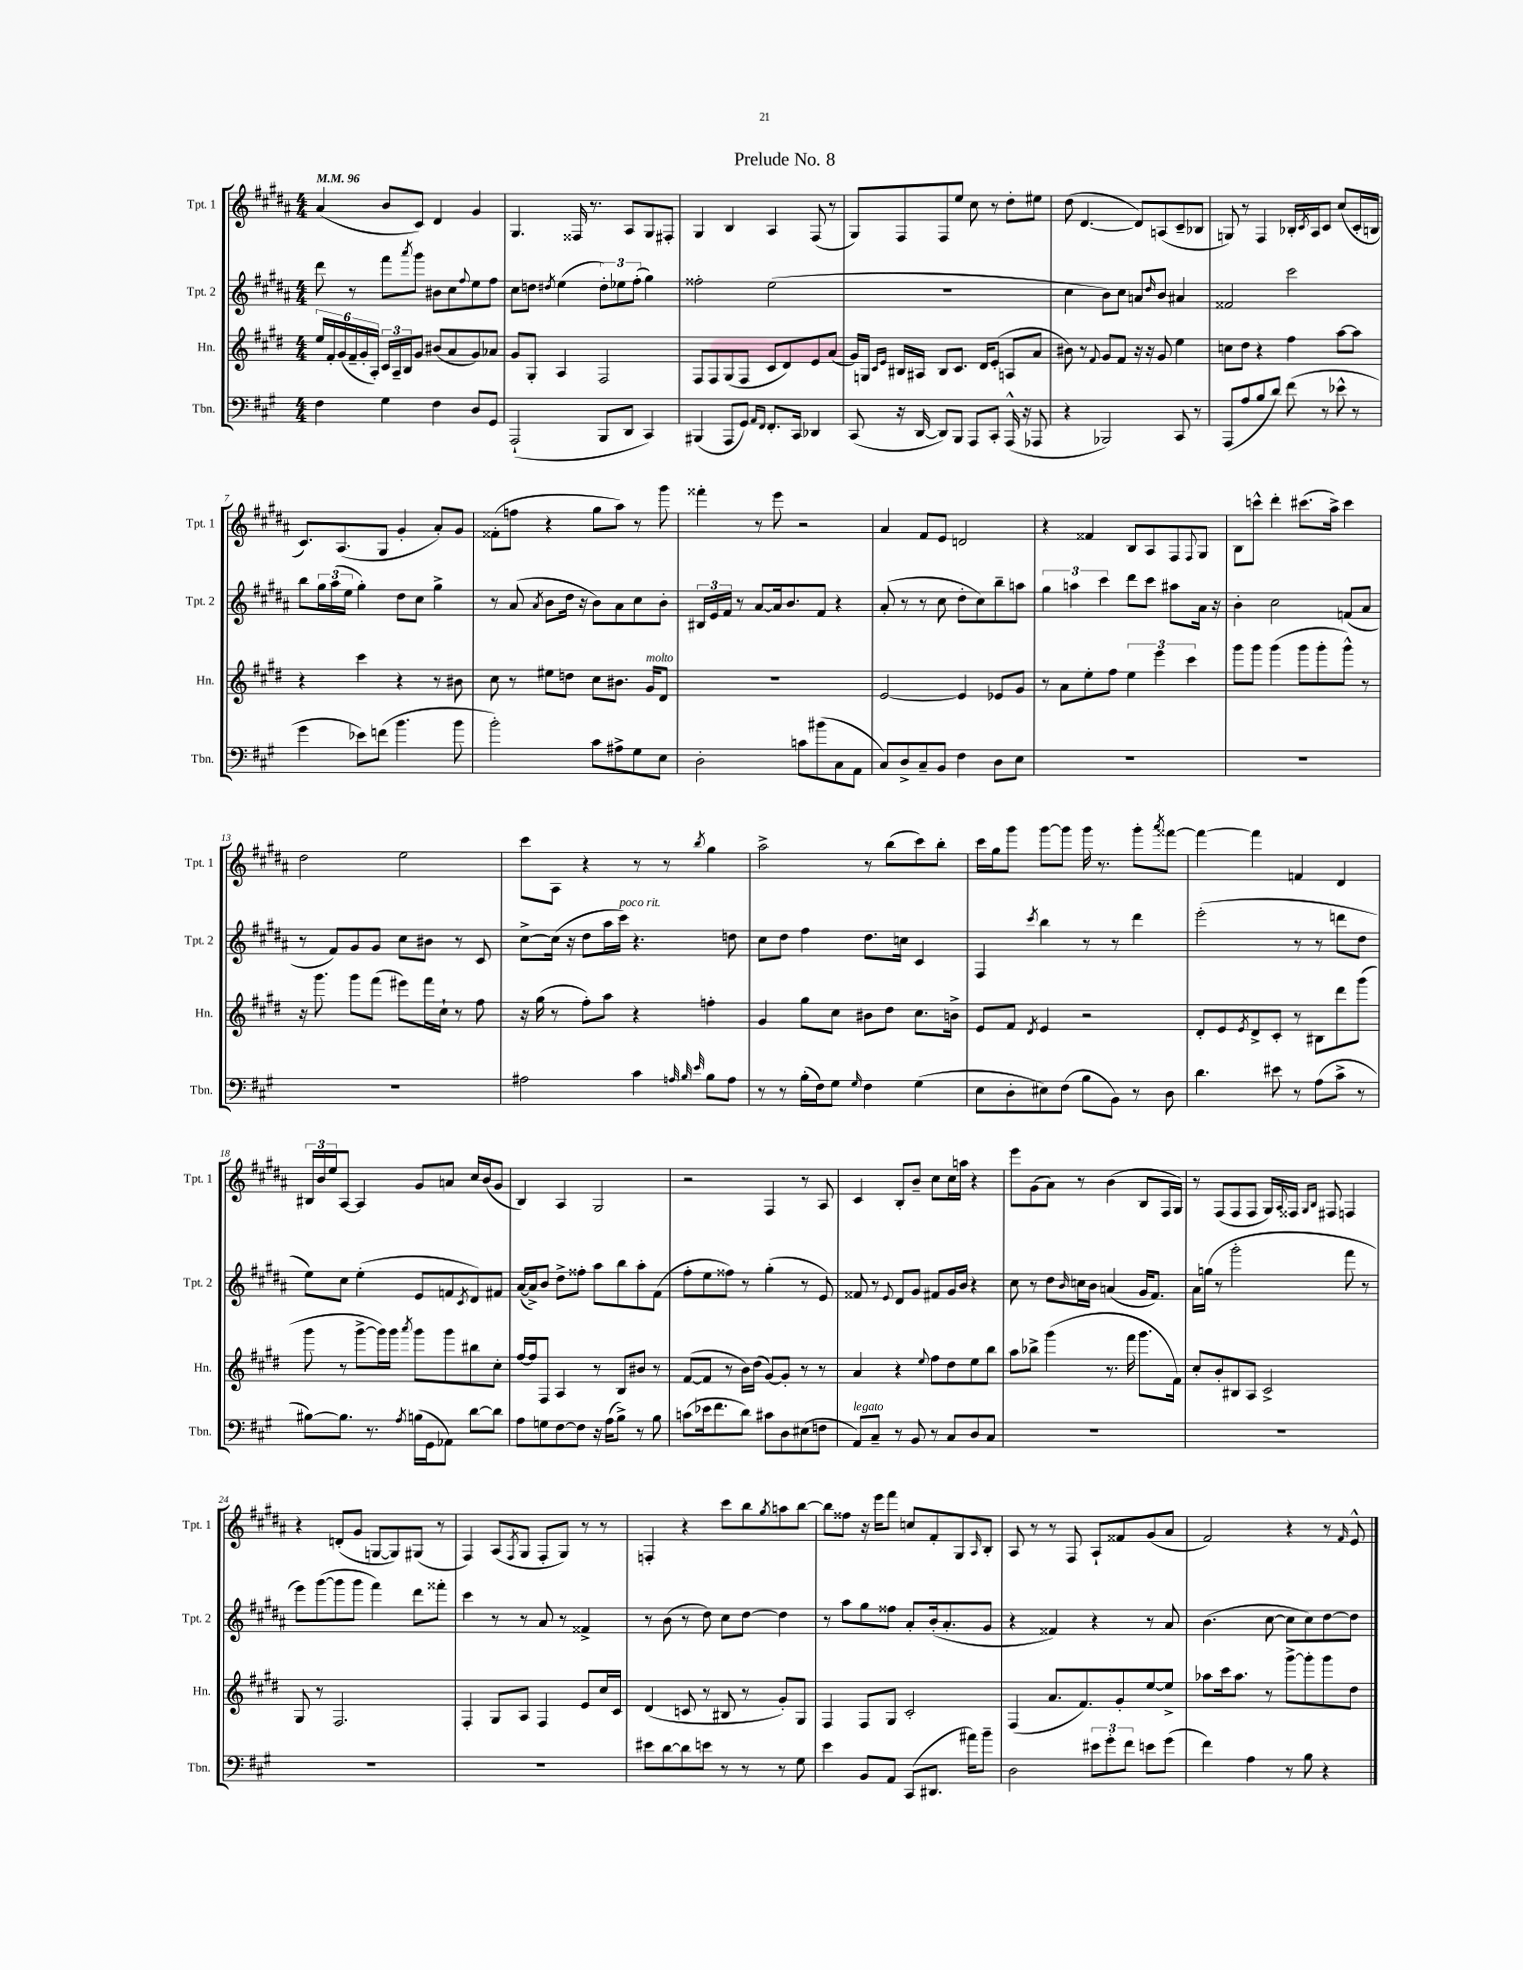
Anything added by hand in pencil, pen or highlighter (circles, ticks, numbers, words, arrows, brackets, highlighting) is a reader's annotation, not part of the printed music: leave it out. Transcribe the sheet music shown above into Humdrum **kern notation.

**kern	**kern	**kern	**kern
*staff4	*staff3	*staff2	*staff1
*clefF4	*clefG2	*clefG2	*clefG2
*k[f#c#g#]	*k[f#c#g#d#]	*k[f#c#g#d#a#]	*k[f#c#g#d#a#]
*M4/4	*M4/4	*M4/4	*M4/4
*MM96	*MM96	*MM96	*MM96
4F#	24ee	8ddd#	(4a#
.	24f#'	.	.
.	(24g#	.	.
.	24f#~	8r	.
.	24g#'	.	.
.	24A')	.	.
4G#	24c#	8fff#	8b
.	24A~	.	.
.	24B	.	.
.	.	8qaaa#	.
.	8g#	8ggg#	8c#)
4F#	(8b#	8b#	4d#
.	8a	8cc#	.
.	.	8qqff#	.
8D	8g#)	8ee	4g#
8GG#	8a-	8ff#	.
=	=	=	=
(2AAA`	8g#	8cc#	4.G#
.	8G#'	8dd	.
.	.	8qdd#	.
.	4A	(4ee	.
.	.	.	16F##
.	.	.	8.r
8BBB	2F#	12dd#')	.
.	.	12ee-	.
8DD	.	.	8A#
.	.	(12ff#'	.
4CC#)	.	4gg#)	8G#
.	.	.	8F#'
=	=	=	=
(4BBB#	8F#	2ff##'	4G#
.	8F#	.	.
8AAA	(8G#	.	4B
8GG#)	8F#	.	.
16qqAA	.	.	.
16qqFF#	.	.	.
8.FF#'	8c#	(2ee	4A#
.	8d#)	.	.
16CC#	.	.	.
4DD-	8e	.	(8F#
.	(8a	.	8r
=	=	=	=
(8CC#	16g#)	1r	8G#)
.	16G	.	.
.	16qqc#	.	.
.	16qqe	.	.
16r	16B#	.	8F#
[16DD	16A#	.	.
8DD])	8B#	.	8F#
8BBB	8.c#	.	8ee
8AAA	.	.	8cc#
.	16d#	.	.
8CC#'	(8e'	.	8r
(16AAA^^	8A	.	8dd#'
16r	.	.	.
8AAA-	8a	.	8ee#
=	=	=	=
4r	8b#)	4cc#	(8dd#
.	8r	.	[4.d#
.	8qqf#	.	.
2BBB-)	8g#	8b)	.
.	8f#	8cc#	.
.	16r	8a	8d#])
.	16r	.	.
.	.	16qqdd#	.
.	8g#	8b	(8A
8CC#	4ee	4a#	8c#~
8r	.	.	8B-
=	=	=	=
(8AAA	8cc	2f##	8G)
8A	8dd#	.	8r
8B	4r	.	4F#
8d)	.	.	.
(8f#	4ff#	2ccc#	16B-'
.	.	.	8qc#
.	.	.	16A#
8r	.	.	8c#
8e-^^	[8aa	.	(8cc#
8r	8aa]	.	16c#'
.	.	.	16B
=	=	=	=
4g#	4r	8bb	8.c#)
.	.	24gg#	.
.	.	(24aa#	.
.	.	.	(8.A#
.	.	24ee	.
8e-)	4ccc#	4gg#')	.
(8f	.	.	8G#
4.b	4r	8dd#	4g#'
.	.	8cc#	.
.	8r	4gg#^	8a#')
8b	8b#	.	8g#
=	=	=	=
2b')	8cc#	8r	(8f##'
.	8r	(8a#	8ff
.	.	8qa#	.
.	8ee#	8b	4r
.	8dd	16dd#	.
.	.	16r	.
8c#	8cc#	8b)	8gg#
8A#^	8.b#	8a#	8aa#)
8G#	.	8cc#	8r
.	16g#	.	.
8E	8d#	8b'	8ggg#
=	=	=	=
2D'	1r	24B#	4fff##'
.	.	24e	.
.	.	24f#	.
.	.	8r	.
.	.	[8a#	8r
.	.	16a#]	8eee
.	.	8.b	.
8c	.	.	2r
(8b#	.	8f#	.
8C#	.	4r	.
8AA	.	.	.
=	=	=	=
8C#)	[2e	(8a#'	4a#
8D^	.	8r	.
8C#~	.	8r	8f#
8BB	.	8cc#	8e
4F#	4e]	8dd#'	2d
.	.	8cc#)	.
8D	8e-	8bb~	.
8E	8g#	8aa	.
=	=	=	=
1r	8r	6gg#	4r
.	8a	.	.
.	.	6aa	.
.	8ee'	.	4f##
.	.	6ccc#	.
.	8ff#	.	.
.	6ee	8ddd#	8B
.	.	8ccc#	8A#
.	6eee	.	.
.	.	8aa#	8F#
.	6ccc#	.	.
.	.	.	8qqF#
.	.	16a#	8G#
.	.	16r	.
=	=	=	=
1r	8ggg#	4b'	8B
.	8ggg#	.	8ccc^^
.	(4ggg#	2cc#	4ddd#'
.	8ggg#	.	(8.ccc#
.	8ggg#'	.	.
.	.	.	16aa#^)
.	8ggg#^^)	(8f	4ccc#
.	8r	8a#	.
=	=	=	=
1r	16r	8r	2dd#
.	8.ggg#	.	.
.	.	8f#)	.
.	8ggg#	8g#	.
.	(8fff#	8g#	.
.	8eee#)	8cc#	2ee
.	16fff#	8b#	.
.	16cc#`	.	.
.	8r	8r	.
.	8ff#	8c#	.
=	=	=	=
2A#	16r	[8cc#^	8ccc#
.	(16gg#	.	.
.	8r	(16cc#]	8A#
.	.	16r	.
.	8ff#')	8dd#	4r
.	8aa	16aa#	.
.	.	16ccc#)	.
4c#	4r	4.r	8r
.	.	.	8r
32qqA	.	.	.
32qqB	.	.	.
32qqe	.	.	8qbb
8B	4ff'	.	4gg#
8A	.	8dd	.
=	=	=	=
8r	4g#	8cc#	2aa#^
8r	.	8dd#	.
(16B'	8gg#	4ff#	.
16F#)	.	.	.
8G#	8cc#	.	.
16qqG#	.	.	.
4F#	8b#	8.dd#	8r
.	8dd#	.	(8bb
.	.	16cc	.
(4G#	8.cc#	4c#	8ccc#)
.	.	.	8bb'
.	16b^	.	.
=	=	=	=
8E	8e	4F#	16ccc#
.	.	.	16gg#
8D'	8f#	.	8ggg#
.	8qd#	8qccc#	.
8E#)	4e	4bb	[8ggg#
(8F#	.	.	8ggg#]
8B	2r	8r	16ggg#
.	.	.	8.r
8BB)	.	8r	.
8r	.	4ddd#	8ggg#'
.	.	.	8qaaa#
8D	.	.	[8fff##
=	=	=	=
4.d	8d#'	(2eee'	4fff##_
.	8e	.	.
.	8qe	.	.
.	8d#^	.	4fff##]
8e#	8c#'	.	.
8r	8r	8r	4f
(8A	8B#	8r	.
8c#^	8ddd#	8ddd	4d#
8r	(8ggg#	8dd#	.
=	=	=	=
[8B#)	8ggg#	8ee)	24B#
.	.	.	24b
.	.	.	24ee
8.B#]	8r	8cc#	[8A#
.	[8ggg#^	(4ee'	4A#]
8.r	.	.	.
.	16ggg#])	.	.
.	16ggg#	.	.
8qA	8qaaa	.	.
(16B	8ggg#	8e	8g#
16GG#	.	.	.
8AA-)	8ggg#	8f	8a
.	.	8qc#	.
[8d	8bb#	8d#)	16cc#
.	.	.	(16b
8d]	8cc#'	8f#	8g#
=	=	=	=
8A	[16ff#	([16a#	4B)
.	16ff#]	16a#^])	.
8G	8F#	8b	.
[8F#	4A	8dd#^	4A#
8F#]	.	8ff##'	.
16r	8r	8aa#	2G#
(16A	.	.	.
8B^)	8B	8bb	.
8r	8b#	8aa#'	.
8B	8r	(8f#	.
=	=	=	=
(8c	([8f#	8ff#'	2r
16e-	8f#]	8ee	.
8.f#	.	.	.
.	8r	8ff##)	.
8d)	16b)	8r	.
.	(16dd#	.	.
8c#	[8g#)	(4gg#'	4F#
8D	8g#']	.	.
(8E#	8r	8r	8r
8F	8r	8e)	8A#
=	=	=	=
8AA)	4a	8f##	4c#
8C#~	.	8r	.
.	.	8qqe	.
8r	4r	8d#	8B'
8BB	.	8g#	8b~
.	8qqee	.	.
8r	8ff#	8f#	8cc#
8C#	8dd#	16g#	16cc#
.	.	16b	16aa
8D	8ee	4r	4r
8C#	8bb	.	.
=	=	=	=
1r	8aa	8cc#	8eee
.	8bb-^	8r	(8g#
.	(4ggg#	8dd#	8a#)
.	.	16qqb	.
.	.	16cc	8r
.	.	16b	.
.	8.r	(4a	(4b
.	16fff#	.	.
.	8.ggg#	16g#	8B
.	.	8.f#)	.
.	.	.	16F#
.	16f#)	.	16G#)
=	=	=	=
1r	8cc#'	16a#	8r
.	.	(16gg	.
.	8b'	8r	(8F#
.	8B#	2ggg#'	8F#
.	8A	.	8F#
.	2c#^	.	16G#)
.	.	.	8qqA#
.	.	.	16F##
.	.	.	16qqG#
.	.	.	16qqB
.	.	.	8F#
.	.	8fff#	4F
.	.	8r	.
=	=	=	=
1r	8G#	8eee)	4r
.	8r	([8ggg#	.
.	2.F#	8ggg#]	(8d'
.	.	8ggg#	8g#
.	.	4fff#)	[8G
.	.	.	8G])
.	.	8ddd#	(8G#
.	.	8fff##'	8r
=	=	=	=
1r	4F#'	4ccc#	4F#)
.	8G#	8r	(8A#
.	.	.	8qF#
.	8A	8r	8G#
.	4F#	8a#	8F#'
.	.	8r	8G#)
.	8e	4f##^	8r
.	16cc#	.	8r
.	16c#	.	.
=	=	=	=
8e#	(4d#	8r	4F'
[8d	.	(8b	.
8d]	8c	8r	4r
8e	8r	8dd#)	.
8r	8B#	8cc#	8ccc#
8r	8r	[8dd#	8bb
.	.	.	8qgg#
8r	8g#')	4dd#]	8aa
8G#	8G#	.	[8bb
=	=	=	=
4e	4F#	8r	8bb]
.	.	8aa#	8ff##
8BB	8F#	8gg#	16r
.	.	.	16eee
8AA	8G#	8ff##	8fff#
(8CC#	2c#'	8a#'	8cc
8.DD#	.	(16b'	8f#'
.	.	8.a#'	.
.	.	.	8G#
16a#)	.	.	.
.	.	.	16qqA#
8b~	.	8g#	8B'
=	=	=	=
2D	(4F#	4r	8A#
.	.	.	8r
.	8.a	4f##)	8r
.	.	.	8F#
.	8.f#)	.	.
12e#	.	4r	8A#`
12g#'	.	.	.
.	8g#'	.	8f##
12f#	.	.	.
8e	[8ee	8r	(8g#
(8g#	8ee^]	8a#	8a#
=	=	=	=
4f#)	8aa-	(4.b	2f#)
.	16ccc#	.	.
.	8.aa-	.	.
4A	.	.	.
.	8r	[8cc#	.
8r	[8ggg#^	8cc#]	4r
8B	8ggg#']	8cc#)	.
4r	8ggg#	[8dd#	8r
.	.	.	16qqf#
.	8dd#	8dd#]	8e^^
==	==	==	==
*-	*-	*-	*-
